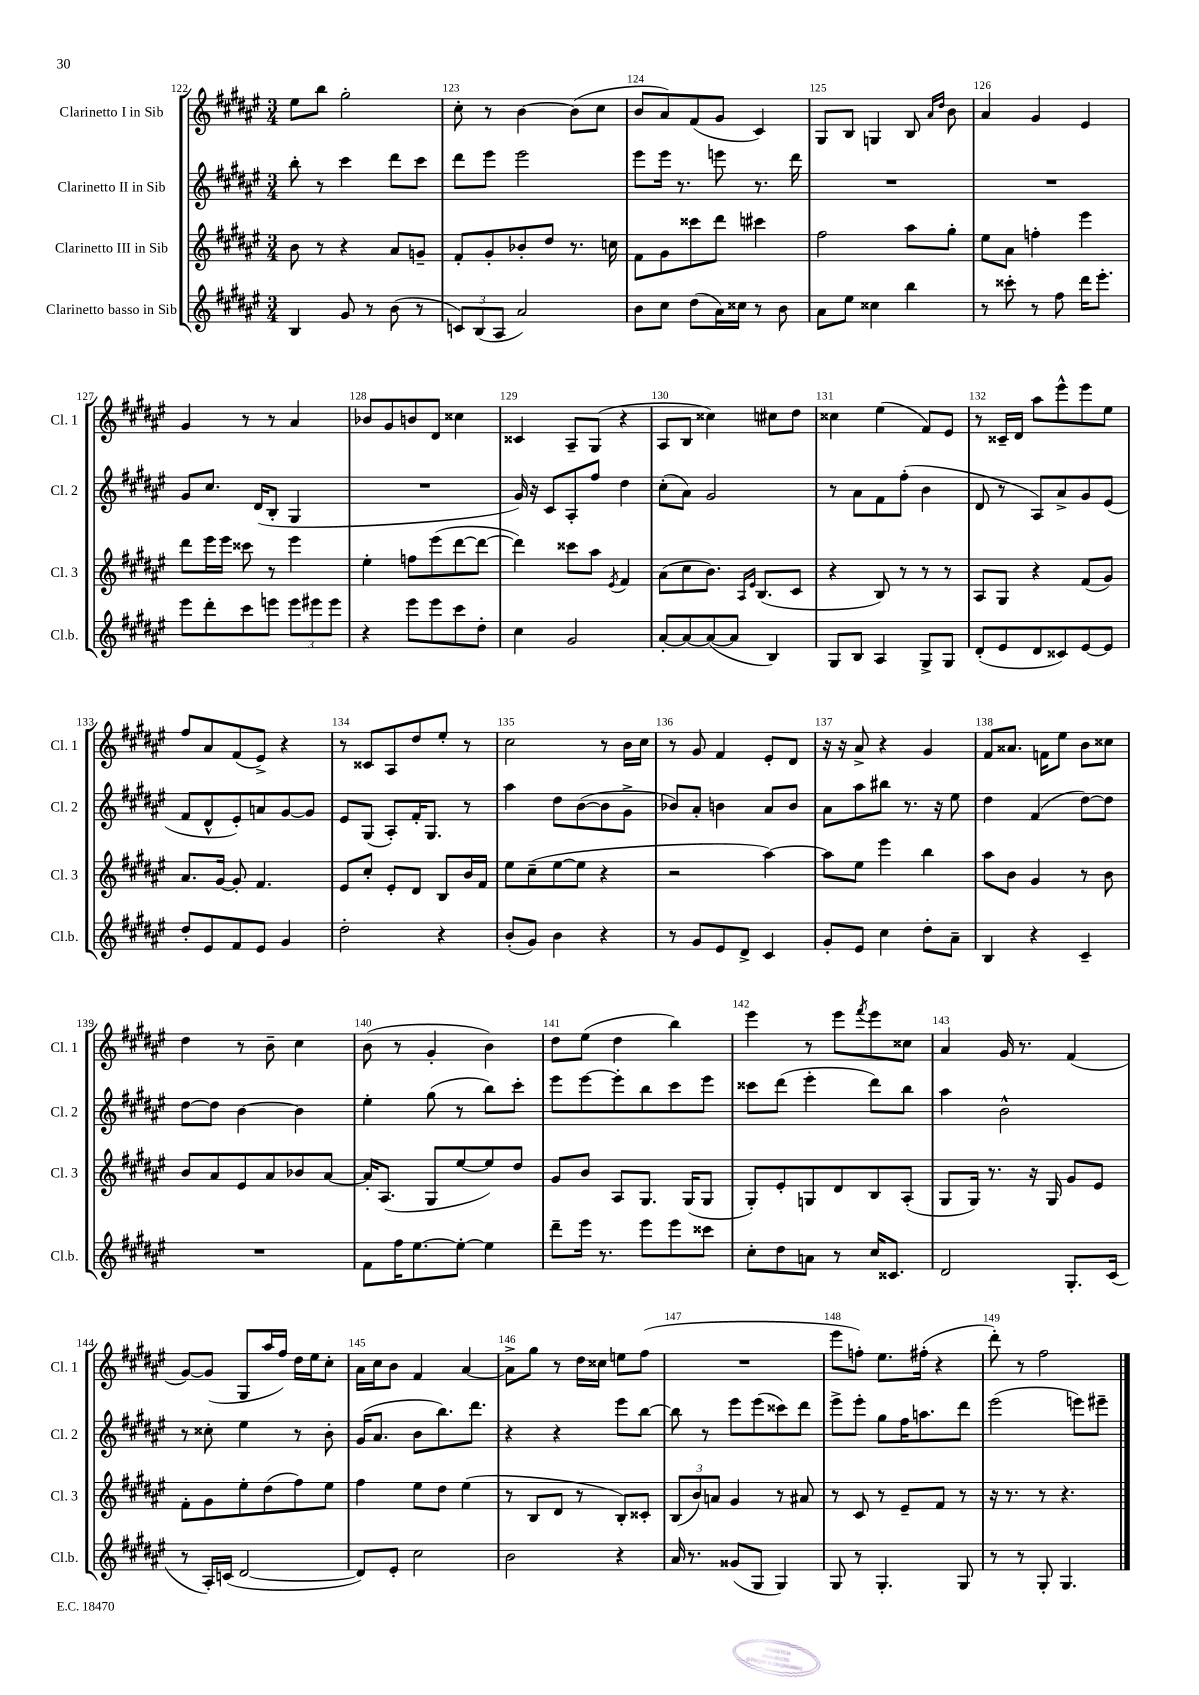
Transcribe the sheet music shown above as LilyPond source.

<<
\new StaffGroup <<
\new Staff = "s0" \with { instrumentName = "Clarinetto I in Sib" shortInstrumentName = "Cl. 1" } {
    \clef treble \key fis \major \numericTimeSignature \time 3/4
    eis''8 b''8 gis''2-. |
    cis''8-. r8 b'4~ b'8( cis''8 |
    b'8 ais'8) fis'8( gis'8 cis'4) |
    gis8 b8 g4 b8 \grace { ais'16 dis''16 } b'8 |
    ais'4 gis'4 eis'4 |
    gis'4 r8 r8 ais'4 |
    bes'8 gis'8 b'8 dis'8 cisis''4 |
    cisis'4 ais8-- gis8( r4 |
    ais8 b8 cisis''4) cis''8 dis''8 |
    cisis''4 eis''4( fis'8) eis'8 |
    r8 cisis'16-- dis'16 ais''8 eis'''8-^ eis'''8 eis''8 |
    fis''8 ais'8 fis'8( eis'8->) r4 |
    r8 cisis'8 ais8 dis''8 eis''8-. r8 |
    cis''2 r8 b'16 cis''16 |
    r8 gis'8 fis'4 eis'8-. dis'8 |
    r16 r16 ais'8-> r4 gis'4 |
    fis'8 aisis'8. f'16 eis''8 b'8 cisis''8 |
    dis''4 r8 b'8-- cis''4 |
    b'8( r8 gis'4-. b'4) |
    dis''8 eis''8( dis''4 b''4) |
    eis'''4 r8 eis'''8 \acciaccatura { fis'''8 } eis'''8 cisis''8 |
    ais'4 gis'16 r8. fis'4( |
    gis'8~) gis'8( gis8 ais''16 fis''16) dis''16 eis''16 cis''8-. |
    ais'16 cis''16 b'8 fis'4 ais'4~ |
    ais'8-> gis''8 r8 dis''16 cisis''16 e''8 fis''8( |
    R2. |
    eis'''8 f''8-.) eis''8. fis''16-.( r4 |
    dis'''8-.) r8 fis''2 \bar "|." |
}
\new Staff = "s1" \with { instrumentName = "Clarinetto II in Sib" shortInstrumentName = "Cl. 2" } {
    \clef treble \key fis \major \numericTimeSignature \time 3/4
    b''8-. r8 cis'''4 dis'''8 cis'''8 |
    dis'''8 eis'''8 eis'''2 |
    eis'''8 eis'''16 r8. e'''8 r8. dis'''16 |
    R2. |
    R2. |
    gis'8 cis''8. dis'16( b8-. gis4 |
    R2. |
    gis'16) r16 cis'8 ais8-. fis''8 dis''4 |
    cis''8-.( ais'8) gis'2 |
    r8 ais'8 fis'8 fis''8-.( b'4 |
    dis'8 r8 ais8) ais'8-> gis'8 eis'8( |
    fis'8 dis'8-^ eis'8-.) a'8 gis'8~ gis'8 |
    eis'8 gis8( ais8-.) fis'16-. gis8. r8 |
    ais''4 dis''8 b'8~( b'8 gis'8-> |
    bes'8) ais'8-. b'4 ais'8 b'8 |
    ais'8 ais''8 bis''8 r8. r16 eis''8 |
    dis''4 fis'4( dis''8~) dis''8 |
    dis''8~ dis''8 b'4~ b'4 |
    eis''4-. gis''8( r8 b''8) cis'''8-. |
    eis'''8 eis'''8~ eis'''8-. b''8 cis'''8 eis'''8 |
    cisis'''8 dis'''8( eis'''4-. dis'''8) b''8 |
    ais''4 b'2-^ |
    r8 cisis''8-. eis''4 r8 b'8-. |
    gis'16( ais'8. b'8 b''8.) dis'''8. |
    r4 r4 eis'''8 b''8~ |
    b''8 r8 eis'''8 eis'''8( cisis'''8) dis'''8 |
    eis'''8-> eis'''8-. gis''8 fis''16 a''8. dis'''8 |
    eis'''2( e'''8) eis'''8-- \bar "|." |
}
\new Staff = "s2" \with { instrumentName = "Clarinetto III in Sib" shortInstrumentName = "Cl. 3" } {
    \clef treble \key fis \major \numericTimeSignature \time 3/4
    b'8 r8 r4 ais'8 g'8-- |
    fis'8-. gis'8-. bes'8-. dis''8 r8. c''16 |
    fis'8 gis'8 cisis'''8 dis'''8 cis'''4 |
    fis''2 ais''8 gis''8-. |
    eis''8 ais'8 f''4-. eis'''4 |
    dis'''8 eis'''16 eis'''16 cisis'''8 r8 eis'''4 |
    eis''4-. f''8 eis'''8( dis'''8~ dis'''8~ |
    dis'''4) cisis'''8 ais''8 \acciaccatura { eis'8 } fis'4 |
    ais'8( cis''8 b'8.) \grace { ais16 eis'16 } b8.( cis'8 |
    r4 b8) r8 r8 r8 |
    ais8 gis8 r4 fis'8( gis'8) |
    ais'8. gis'16~ gis'8-. fis'4. |
    eis'8 cis''8-. eis'8-. dis'8 b8 b'16 fis'16 |
    eis''8 cis''8--( eis''8~ eis''8 r4 |
    r2 ais''4~) |
    ais''8 eis''8 eis'''4 b''4 |
    ais''8 b'8 gis'4 r8 b'8 |
    b'8 ais'8 eis'8 ais'8 bes'8 ais'8~ |
    ais'16-. ais8.( gis8 eis''8~ eis''8) dis''8 |
    gis'8 b'8 ais8 gis8. gis16( gis8 |
    gis8-.) eis'8-. g8 dis'8 b8 ais8-.( |
    gis8 gis16) r8. r16 gis16 gis'8 eis'8 |
    fis'8-. gis'8 eis''8-. dis''8( fis''8) eis''8 |
    fis''4 eis''8 dis''8 eis''4( |
    r8 b8 dis'8 r8 b8-.) cisis'8-. |
    \tuplet 3/2 { b8( b'8) a'8 } gis'4 r8 ais'8 |
    r8 cis'8 r8 eis'8-- fis'8 r8 |
    r16 r8. r8 r4. \bar "|." |
}
\new Staff = "s3" \with { instrumentName = "Clarinetto basso in Sib" shortInstrumentName = "Cl.b." } {
    \clef treble \key fis \major \numericTimeSignature \time 3/4
    b4 gis'8 r8 b'8( r8 |
    \tuplet 3/2 { c'8) b8( ais8 } ais'2) |
    b'8 cis''8 dis''8( ais'16) cisis''16 r8 b'8 |
    ais'8 eis''8 cisis''4 b''4 |
    r8 cisis'''8-. r8 fis''8 dis'''16 eis'''8.-. |
    eis'''8 dis'''8-. cis'''8 e'''8 \tuplet 3/2 { e'''8 eis'''8 eis'''8 } |
    r4 eis'''8 eis'''8 cis'''8 dis''8-. |
    cis''4 gis'2 |
    ais'8~-. ais'8~ ais'8~( ais'8 b4) |
    gis8 b8 ais4 gis8-> gis8 |
    dis'8-.( eis'8 dis'8 cisis'8) eis'8~ eis'8 |
    dis''8-. eis'8 fis'8 eis'8 gis'4 |
    dis''2-. r4 |
    b'8-.( gis'8) b'4 r4 |
    r8 gis'8 eis'8 dis'8-> cis'4 |
    gis'8-. eis'8 cis''4 dis''8-. ais'8-- |
    b4 r4 cis'4-- |
    R2. |
    fis'8 fis''16 eis''8.~ eis''8~-. eis''4 |
    dis'''8-- eis'''16 r8. eis'''8 eis'''8 cisis'''8 |
    cis''8-. dis''8 a'8 r8 cis''16 cisis'8. |
    dis'2 gis8.-. cis'16( |
    r8 ais16-.) c'16( dis'2~ |
    dis'8) eis'8-. cis''2 |
    b'2 r4 |
    ais'16 r8. gisis'8( gis8 gis4) |
    gis8 r8 gis4.-. gis8 |
    r8 r8 gis8-. gis4. \bar "|." |
}
>>
>>
\layout { \context { \Score currentBarNumber = #122 \override BarNumber.break-visibility = ##(#f #t #t) barNumberVisibility = #all-bar-numbers-visible } }
